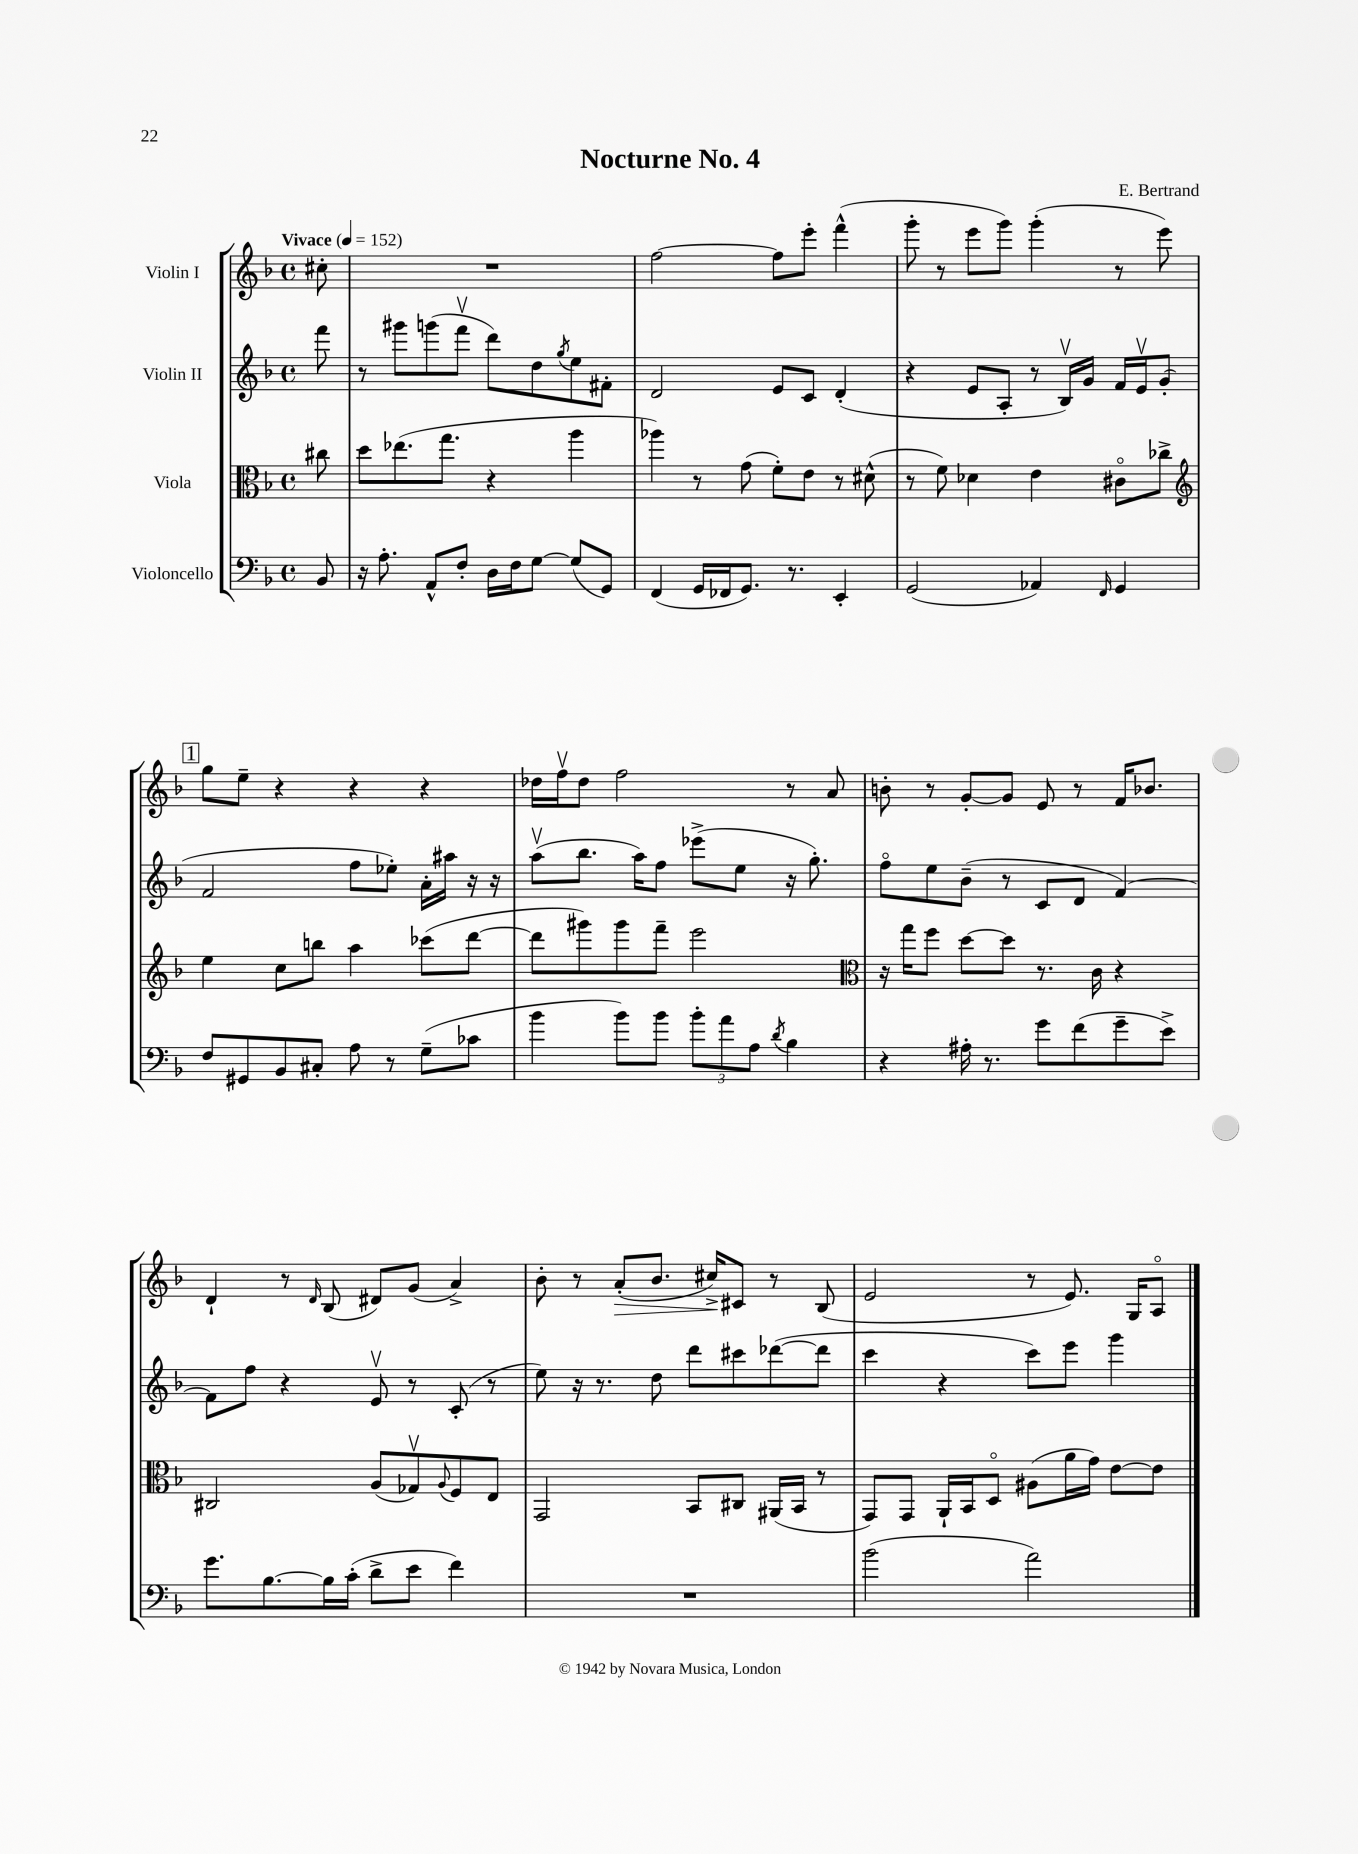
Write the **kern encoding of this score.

**kern	**kern	**kern	**kern	**dynam
*part4	*part3	*part2	*part1	*part1
*staff4	*staff3	*staff2	*staff1	*staff1
*I"Violoncello	*I"Viola	*I"Violin II	*I"Violin I	*
*clefF4	*clefC3	*clefG2	*clefG2	*
*k[b-]	*k[b-]	*k[b-]	*k[b-]	*
*M4/4	*M4/4	*M4/4	*M4/4	*
*met(c)	*met(c)	*met(c)	*met(c)	*
*MM152	*MM152	*MM152	*MM152	*
=	=	=	=	=
!	!	!	!LO:TX:a:B:t=Vivace	!
8BB-/	8cc#X\	8fff\	8cc#X'\	.
=1	=1	=1	=1	=1
16r	8dd\L	8r	1r	.
8.A'\	.	.	.	.
.	(8.ee-X\	8ggg#X\L	.	.
8AA^^/L	.	(8gggn\	.	.
.	8.gg\J	.	.	.
8F'/J	.	8fffv\J	.	.
16D\LL	4r	8ddd\L)	.	.
16F\J	.	.	.	.
[8G\J	.	8dd\	.	.
.	.	8qgg/	.	.
(8G/L]	4aa\	8ee\	.	.
8GG/J)	.	8f#X'\J	.	.
=2	=2	=2	=2	=2
(4FF/	4aa-X\)	2d/	[2ff\	.
16GG/LL	8r	.	.	.
16FF-X/J	.	.	.	.
8.GG/J)	(8g\	.	.	.
.	8f'\L)	8e/L	8ff\L]	.
8.r	.	.	.	.
.	8e\J	8c/J	8eee'\J	.
4EE'/	8r	(4d'/	(4fff^^\	.
.	(8d#X^^\	.	.	.
=3	=3	=3	=3	=3
(2GG/	8r	4r	8ggg'\	.
.	8f\)	.	8r	.
.	4d-X\	8e/L	8eee\L	.
.	.	8A'/J	8ggg\J)	.
4AA-X/)	4e\	8r	(4ggg'\	.
.	.	16B-v/LL)	.	.
.	.	16g/JJ	.	.
16qqFF/	.	.	.	.
4GG/	8c#X\L	16f/LL	8r	.
.	.	16ev/J	.	.
.	8cc-X^\J	(8g'/J	8eee\)	.
!!LO:LB:g=z
!!LO:REH:place=s1:t=1
=4	=4	=4	=4	=4
*	*clefG2	*	*	*
8F/L	4ee\	2f/	8gg\L	.
8GG#X/	.	.	8ee~\J	.
8BB-/	8cc\L	.	4r	.
8C#X'/J	8bbn\J	.	.	.
8A\	4aa\	8ff\L	4r	.
8r	.	8ee-X'\J)	.	.
(8G~\L	(8ccc-X\L	16a'\LL	4r	.
.	.	16aa#X\JJ	.	.
8c-X\J	[8ddd\J	16r	.	.
.	.	16r	.	.
=5	=5	=5	=5	=5
4b-\	8ddd\L]	(8aav\L	16dd-X\LL	.
.	.	.	16ffv\J	.
.	8ggg#X\)	8.bb-\J	8dd-\J	.
8b-\L)	8ggg#\	.	2ff\	.
.	.	16aa\KL)	.	.
8b-\J	8fff~\J	8ff\J	.	.
12b-'\L	2eee\	(8eee-X^\L	.	.
12a\	.	.	.	.
.	.	8ee\J	.	.
12A\J	.	.	.	.
8qd/	.	.	.	.
4B-\	.	16r	8r	.
.	.	8.gg'\)	.	.
.	.	.	8a/	.
=6	=6	=6	=6	=6
*	*clefC3	*	*	*
4r	16r	8ff\L	8bn'\	.
.	16gg\KL	.	.	.
.	8ff\J	8ee\	8r	.
16A#X'\	[8dd\L	(8b-~\J	[8g'/L	.
8.r	.	.	.	.
.	8dd\J]	8r	8g/J]	.
8g\L	8.r	8c/L	8e/	.
(8f\	.	8d/J	8r	.
.	16c\	.	.	.
8g~\	4r	[4f/)	16f/KL	.
.	.	.	8.b-X/J	.
8e^\J)	.	.	.	.
!!LO:LB:g=z
=7	=7	=7	=7	=7
8.g\L	2C#X/	8f\L]	4d`/	.
.	.	8ff\J	.	.
[8.B-\	.	.	.	.
.	.	4r	8r	.
.	.	.	16qqd/	.
16B-\L]	.	.	(8B-/	.
(16c'\JJ	.	.	.	.
8d^\L	(8A/L	8ev/	8d#X/L)	.
8e\J	8G-Xv/)	8r	(8g/J	.
.	8qqA/	.	.	.
4f\)	8F/	(8c'/	4a^/)	.
.	8E/J	8r	.	.
=8	=8	=8	=8	=8
1r	2GG/	8ee\)	8b-'\	.
.	.	16r	8r	.
.	.	8.r	.	.
!	!	!	!	!LO:HP:b
.	.	.	(8a'/L	>
.	.	8dd\	8.b-/J	.
.	8BB-/L	8ddd\L	.	.
.	.	.	16cc#X^/KL)	.
.	8C#X/J	8ccc#X\	8c#X/J	]
.	(16AA#X/LL	([8ddd-X\	8r	.
.	16BB-/JJ	.	.	.
.	8r	8ddd-\J]	(8B-/	.
=9	=9	=9	=9	=9
(2b-\	8GG/L)	4ccc\	2e/	.
.	8GG/J	.	.	.
.	16AA`/LL	4r	.	.
.	16BB-/J	.	.	.
.	8D/J	.	.	.
2a\)	(8A#X\L	8ccc\L)	8r	.
.	16a\L	8eee\J	8.e/)	.
.	16g\JJ)	.	.	.
.	[8e\L	4ggg\	.	.
.	.	.	16G/KL	.
.	8e\J]	.	8A/J	.
==	==	==	==	==
*-	*-	*-	*-	*-
